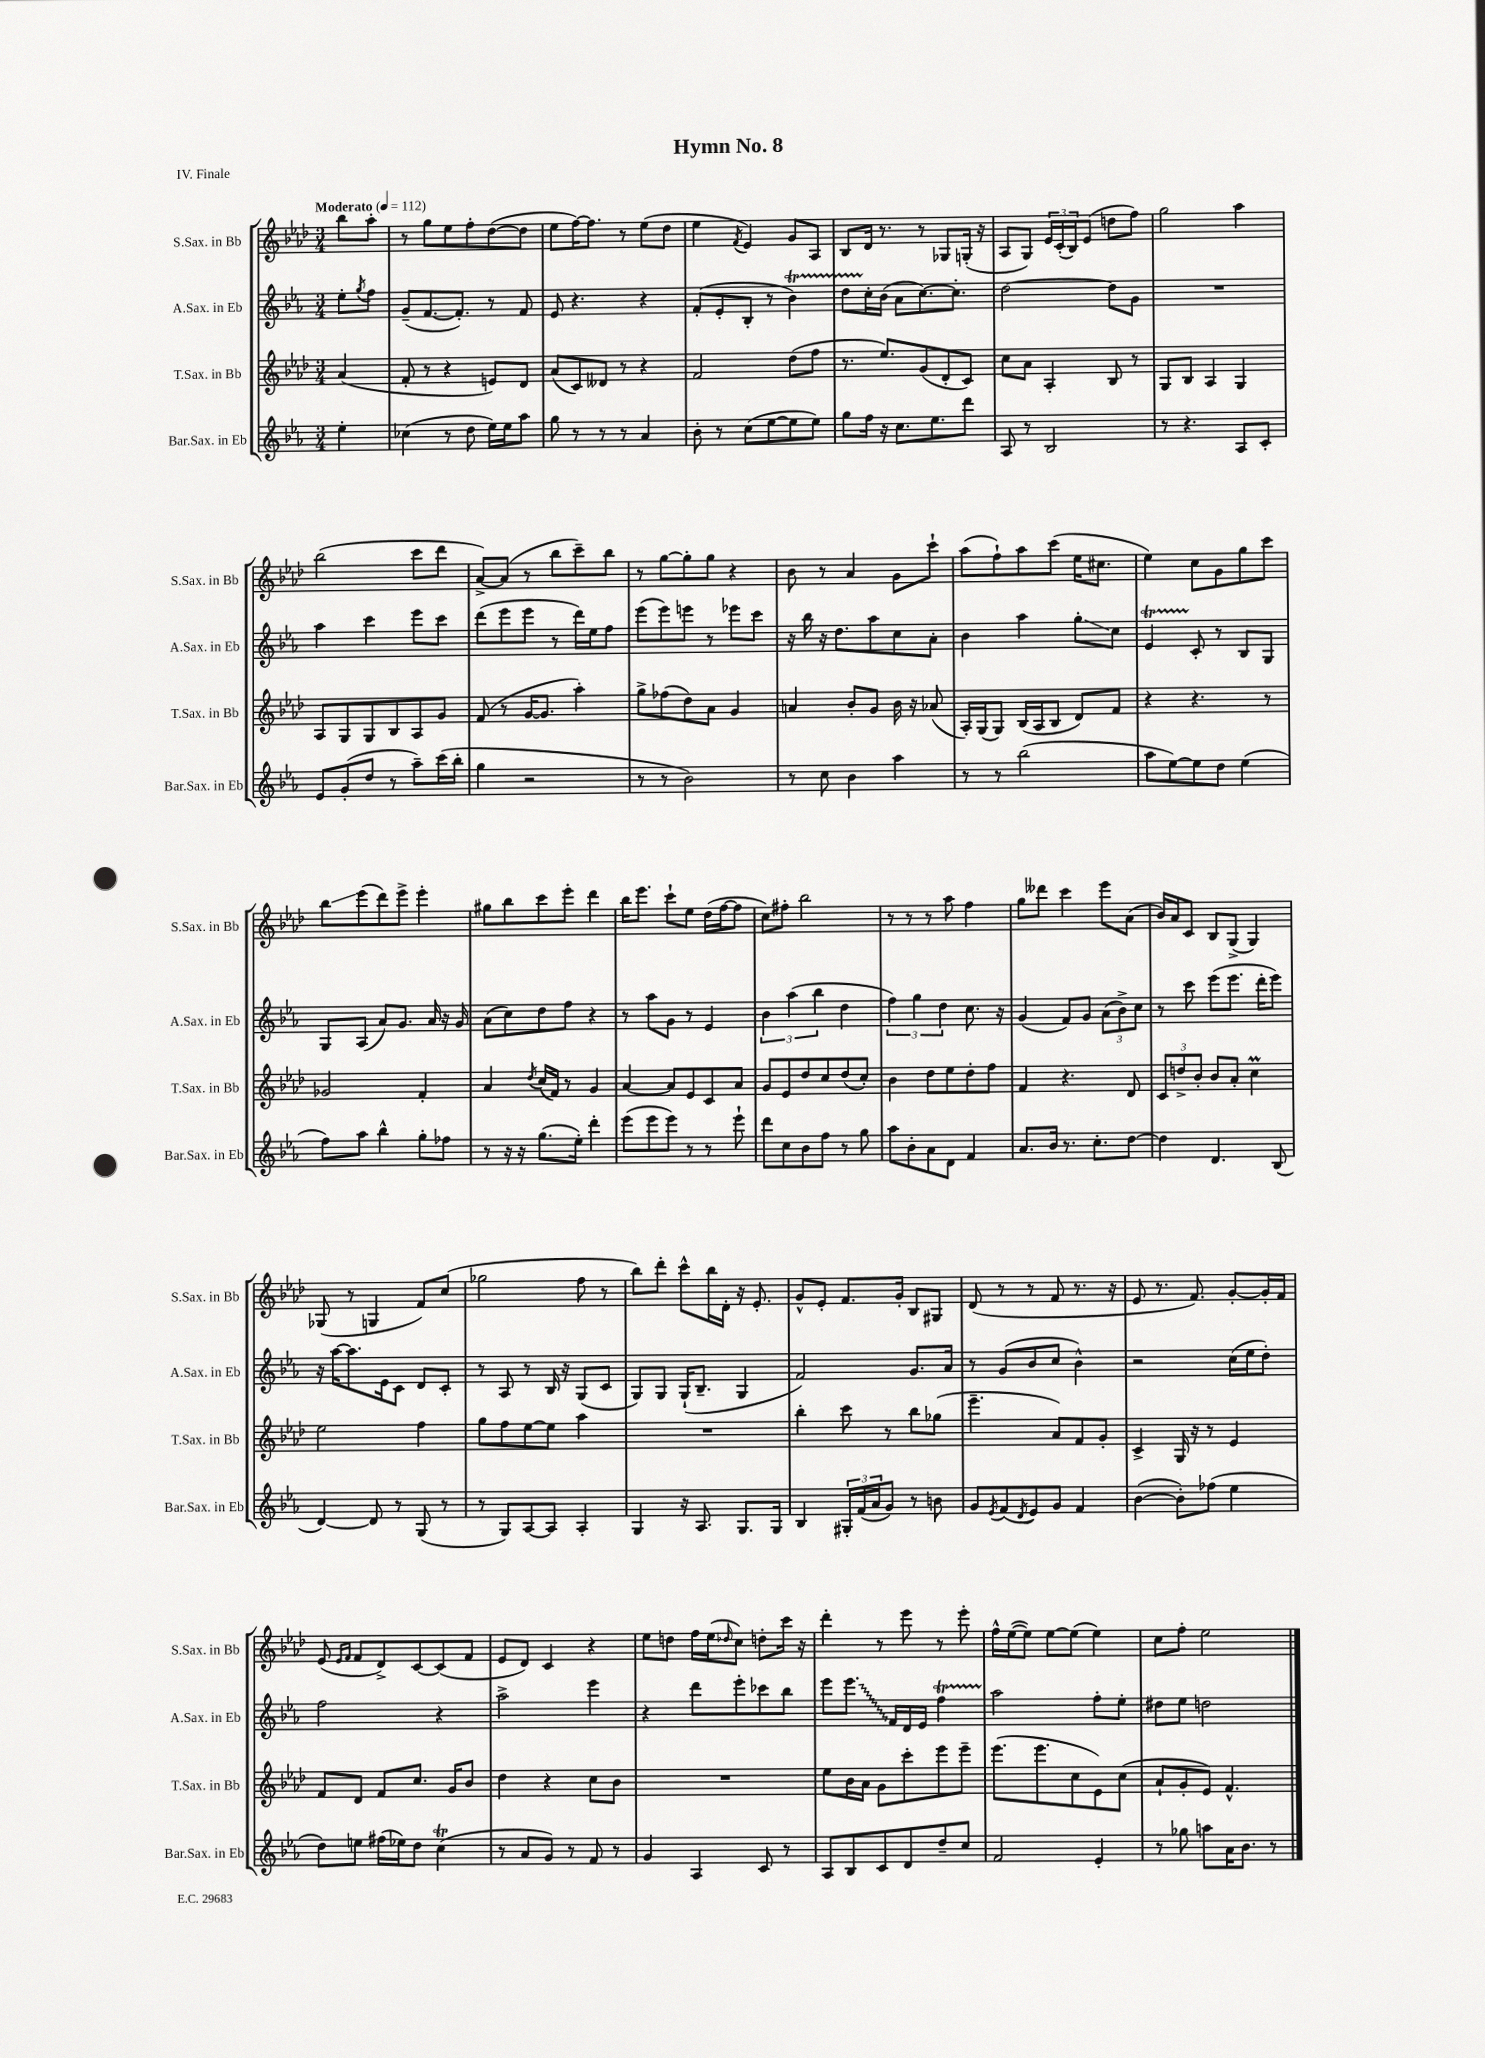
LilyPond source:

\header { title = "Hymn No. 8" piece = "IV. Finale" }
<<
\new StaffGroup <<
\new Staff = "s0" \with { instrumentName = "S.Sax. in Bb" shortInstrumentName = "S.Sax. in Bb" } {
    \clef treble \key aes \major \numericTimeSignature \time 3/4 \partial 4 \tempo "Moderato" 4 = 112
    bes''8 aes''8-. |
    r8 g''8 ees''8 f''8-. des''8~( des''8 |
    ees''8 f''16~) f''8. r8 ees''8( des''8 |
    ees''4 \acciaccatura { f'8 } ees'4) g'8 aes8 |
    bes8 des'16 r8. r8 ges8 g16-.( r16 |
    aes8 g8) \tuplet 3/2 { ees'16 c'16-.( bes16) } ees'8( d''8 f''8) |
    g''2 aes''4 |
    bes''2( c'''8 des'''8 |
    aes'8~->) aes'8( r8 bes''8 c'''8--) bes''8 |
    r8 g''8~ g''8-. g''8 r4 |
    bes'8 r8 aes'4 g'8 c'''8-! |
    aes''8( f''8-!) aes''8 c'''8( ees''16 cis''8. |
    ees''4) c''8 g'8 g''8 c'''8 |
    bes''8\glissando ees'''8( des'''8) ees'''8-> ees'''4-. |
    gis''8 bes''8 c'''8 ees'''8-. des'''4 |
    bes''16 ees'''8. c'''8-! ees''8 des''16( f''16~ f''8 |
    c''8) fis''8-. bes''2 |
    r8 r8 r8 aes''8 f''4 |
    g''8 deses'''8 c'''4 ees'''8 aes'8( |
    bes'16) aes'16 c'8 bes8 g8->( g4) |
    ges8( r8 g4 f'8) c''8( |
    ges''2 f''8 r8 |
    bes''8) des'''8-. c'''8-^ bes''16 des'16-. r16 ees'8.-. |
    g'8-^ ees'8-. f'8. g'16-. bes8 gis8 |
    des'8( r8 r8 f'8 r8. r16 |
    ees'8 r8. f'8.) g'8~-. g'16-. f'16 |
    ees'8( \grace { ees'16 f'16 } f'8 des'8->) c'8~ c'8( f'8 |
    ees'8 des'8) c'4 r4 |
    ees''8 d''8 f''16 ees''16( \grace { des''16 } c''8) d''8-. c'''16 r16 |
    des'''4-. r8 ees'''8 r8 ees'''8-. |
    f''16-^ ees''16~( ees''8) ees''8~ ees''8( ees''4) |
    c''8 f''8-. ees''2 \bar "|." |
}
\new Staff = "s1" \with { instrumentName = "A.Sax. in Eb" shortInstrumentName = "A.Sax. in Eb" } {
    \clef treble \key ees \major \numericTimeSignature \time 3/4 \partial 4
    ees''8-. \acciaccatura { g''8 } f''8 |
    g'8--( f'8.~ f'8.-.) r8 f'8 |
    ees'8 r4. r4 |
    f'8-.( ees'8-. bes8-. r8 bes'4\startTrillSpan) |
    d''8 c''16-.\stopTrillSpan bes'16( aes'8 c''8.~) c''8.-. |
    d''2~ d''8 g'8 |
    R2. |
    aes''4 c'''4 ees'''8 c'''8 |
    d'''8( ees'''8 ees'''8 r8 d'''16) ees''16 f''8 |
    ees'''8( ees'''8) e'''8 r8 ees'''8 c'''8 |
    r16 bes''16 r16 d''8. aes''8 c''8 aes'8-. |
    bes'4 aes''4 g''8-.\glissando c''8 |
    ees'4\startTrillSpan c'8-.\stopTrillSpan r8 bes8 g8 |
    g8 aes8( aes'8) g'8. aes'16 r16 g'16 |
    aes'8( c''8) d''8 f''8 r4 |
    r8 aes''8 g'8 r8 ees'4 |
    \tuplet 3/2 { bes'4 aes''4( bes''4 } d''4 |
    \tuplet 3/2 { f''4) g''4 d''4 } c''8. r16 |
    g'4( f'8) g'8 \tuplet 3/2 { aes'8( bes'8->) c''8 } |
    r8 c'''8 ees'''8( ees'''8. d'''16-. ees'''8) |
    r16 aes''16~ aes''8. ees'16 c'8 d'8 c'8-. |
    r8 aes8 r8 bes16 r16 g8( c'8 |
    g8) g8 g16-!( bes8.-- g4 |
    f'2) g'8. aes'16 |
    r8 g'8( bes'8 c''8 bes'4-^) |
    r2 c''16( ees''16 d''8-.) |
    f''2 r4 |
    aes''2-> ees'''4 |
    r4 d'''8 ees'''8-. ces'''8 bes''8 |
    ees'''8 \once \override Glissando.style = #'zigzag ees'''8.\glissando f'16 d'16 ees'16 f''4\startTrillSpan |
    aes''2\stopTrillSpan f''8-. ees''8-. |
    dis''8 ees''8 d''2 \bar "|." |
}
\new Staff = "s2" \with { instrumentName = "T.Sax. in Bb" shortInstrumentName = "T.Sax. in Bb" } {
    \clef treble \key aes \major \numericTimeSignature \time 3/4 \partial 4
    aes'4( |
    f'8-. r8 r4 e'8) des'8 |
    aes'8( c'8) deses'8 r8 r4 |
    f'2 des''8( f''8 |
    r8. ees''8.) g'8( des'8-. c'8) |
    c''8 aes'8 aes4-. bes8 r8 |
    g8 bes8 aes4 g4 |
    aes8 g8 g8 bes8 aes8 g'8 |
    f'8( r8 g'16~ g'8. aes''4-.) |
    g''8-> fes''8( des''8) aes'8 g'4 |
    a'4 bes'8-. g'8 bes'16 r16 aes'8( |
    aes16-.) g16( g8) bes16( aes16 bes8 des'8) f'8 |
    r4 r4. r8 |
    ges'2 f'4-. |
    aes'4 \acciaccatura { des''8 } c''16( f'16) r8 g'4 |
    aes'4~ aes'8 ees'8 c'8 aes'8 |
    g'8 ees'8 des''8 c''8 des''8( c''8-.) |
    bes'4 des''8 ees''8 des''8-. f''8 |
    f'4 r4. des'8 |
    \tuplet 3/2 { c'8 d''8-> bes'8-. } bes'8 aes'8-. c''4\prall |
    ees''2 f''4 |
    g''8 f''8 ees''8~ ees''8 aes''4 |
    R2. |
    bes''4-. c'''8 r8 bes''8 ges''8( |
    ees'''4.-- aes'8) f'8 g'8-. |
    c'4-> g16 r16 r8 ees'4 |
    f'8 des'8 f'8 c''8. g'16 bes'8 |
    des''4 r4 c''8 bes'8 |
    R2. |
    ees''8 bes'16 aes'16 g'8 c'''8-. ees'''8 ees'''8-- |
    ees'''8.( ees'''8. c''8 ees'8) c''8( |
    aes'8-! g'8-. ees'8) f'4.-^ \bar "|." |
}
\new Staff = "s3" \with { instrumentName = "Bar.Sax. in Eb" shortInstrumentName = "Bar.Sax. in Eb" } {
    \clef treble \key ees \major \numericTimeSignature \time 3/4 \partial 4
    ees''4-. |
    ces''4( r8 d''8 ees''16) ees''16 aes''8 |
    g''8 r8 r8 r8 aes'4 |
    bes'8-. r8 c''8( ees''8~ ees''8 ees''8) |
    g''8 f''16 r16 c''8. ees''8. d'''8 |
    aes8 r8 bes2 |
    r8 r4. aes8 c'8-. |
    ees'8 g'8-.( d''8 r8 aes''8--) c'''16( bes''16-. |
    g''4 r2 |
    r8 r8 bes'2) |
    r8 c''8 bes'4 aes''4 |
    r8 r8 bes''2( |
    aes''8 ees''8~) ees''8 d''8 ees''4( |
    f''8) aes''8 bes''4-^ g''8-. fes''8 |
    r8 r16 r16 g''8.( ees''16-.) d'''4-. |
    ees'''8( ees'''8 ees'''8) r8 r8 ees'''8-! |
    d'''8 c''8 bes'8 f''8 r8 g''8 |
    aes''8 bes'8-. aes'8 d'8 f'4 |
    aes'8. bes'16 r8. c''8.-. d''8~ |
    d''4 d'4. bes8( |
    d'4~) d'8 r8 g8( r8 |
    r8 g8) aes8~ aes8 aes4-. |
    g4 r16 aes8. g8. g16 |
    bes4 \tuplet 3/2 { gis16-. f'16( aes'16 } g'8) r8 b'8 |
    g'8 \acciaccatura { ees'8 } f'8( \acciaccatura { d'8 } ees'8) g'8 f'4 |
    bes'4~( bes'8-.) fes''8( ees''4 |
    d''8) e''8 fis''16( ees''16) d''8 c''4\trill( |
    r8 aes'8 g'8) r8 f'8 r8 |
    g'4 aes4 c'8 r8 |
    aes8 bes8 c'8 d'8 d''8-- c''8 |
    f'2 ees'4-. |
    r8 ges''8 a''8 aes'16 bes'8. r8 \bar "|." |
}
>>
>>
\layout { \context { \Score \remove "Bar_number_engraver" } }
